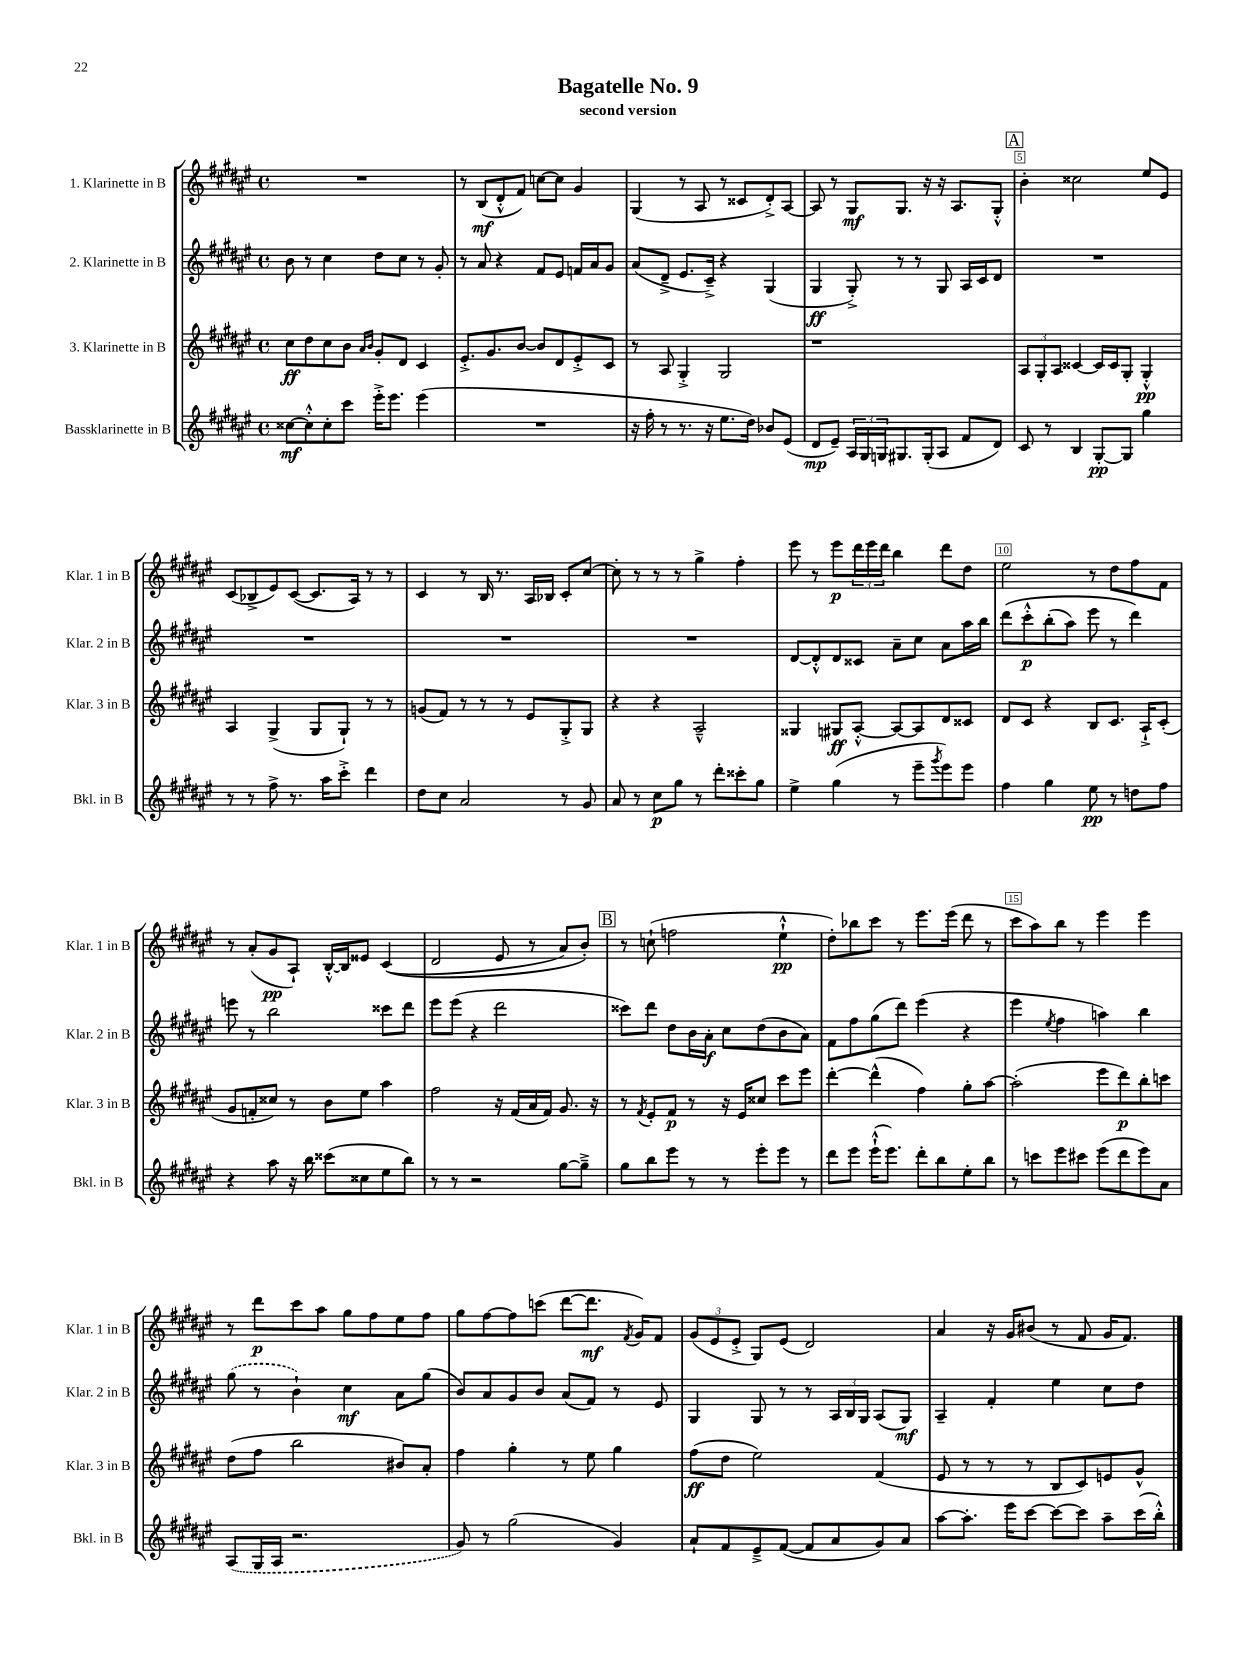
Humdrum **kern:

**kern	**dynam	**kern	**dynam	**kern	**dynam	**kern	**dynam
*part4	*part4	*part3	*part3	*part2	*part2	*part1	*part1
*staff4	*staff4	*staff3	*staff3	*staff2	*staff2	*staff1	*staff1
*I"Bassklarinette in B	*	*I"3. Klarinette in B	*	*I"2. Klarinette in B	*	*I"1. Klarinette in B	*
*I'Bkl. in B	*	*I'Klar. 3 in B	*	*I'Klar. 2 in B	*	*I'Klar. 1 in B	*
*clefG2	*	*clefG2	*	*clefG2	*	*clefG2	*
*k[f#c#g#d#a#e#]	*	*k[f#c#g#d#a#e#]	*	*k[f#c#g#d#a#e#]	*	*k[f#c#g#d#a#e#]	*
*M4/4	*	*M4/4	*	*M4/4	*	*M4/4	*
*met(c)	*	*met(c)	*	*met(c)	*	*met(c)	*
=1	=1	=1	=1	=1	=1	=1	=1
[8cc##X\L	mf	8cc#\L	ff	8b\	.	1r	.
8cc##'^^\]	.	8dd#\	.	8r	.	.	.
8cc##'\	.	8cc#\	.	4cc#\	.	.	.
8ccc#\J	.	8b\J	.	.	.	.	.
.	.	16qqa#/LL	.	.	.	.	.
.	.	16qqb/JJ	.	.	.	.	.
16eee#'^\KL	.	8g#'/L	.	8dd#\L	.	.	.
8.eee#\J	.	.	.	.	.	.	.
.	.	8d#/J	.	8cc#\J	.	.	.
(4eee#\	.	4c#/	.	8r	.	.	.
.	.	.	.	8g#'/	.	.	.
=2	=2	=2	=2	=2	=2	=2	=2
1r	.	8.e#'^/L	.	8r	.	8r	.
.	.	.	.	8a#/	.	(8B/L	mf
.	.	8.g#/	.	.	.	.	.
.	.	.	.	4r	.	8d#'^^/	.
.	.	[8b/J	.	.	.	8f#/J)	.
.	.	8b/L]	.	8f#/L	.	[8ccn\L	.
.	.	8d#/	.	8e#/J	.	8cc\J]	.
.	.	8e#'^/	.	16fn/LL	.	4g#/	.
.	.	.	.	16a#/J	.	.	.
.	.	8c#/J	.	8g#/J	.	.	.
=3	=3	=3	=3	=3	=3	=3	=3
16r	.	8r	.	(8a#/L	.	(4G#/	.
16ff#'\	.	.	.	.	.	.	.
8r	.	8A#/	.	8d#~^/J	.	.	.
8.r	.	4G#'^/	.	8.e#/L	.	8r	.
.	.	.	.	.	.	8A#/	.
16r	.	.	.	16c#~^/Jk)	.	.	.
8.ee#\L	.	2G#/	.	4r	.	8r	.
.	.	.	.	.	.	8c##X/L	.
16dd#\Jk)	.	.	.	.	.	.	.
8b-X/L	.	.	.	(4G#/	.	8d#'^/)	.
(8e#/J	.	.	.	.	.	[8A#/J	.
=4	=4	=4	=4	=4	=4	=4	=4
8d#/L	mp	1r	.	4G#/	ff	8A#/]	.
8e#~/J)	.	.	.	.	.	8r	.
24A#/LL	.	.	.	8G#'^/)	.	8G#/L	mf
24G#/	.	.	.	.	.	.	.
24Gn/J	.	.	.	.	.	.	.
8.G#X/	.	.	.	8r	.	8.G#/J	.
.	.	.	.	8r	.	.	.
(16G#'/k	.	.	.	.	.	16r	.
8A#/J	.	.	.	8G#/	.	16r	.
.	.	.	.	.	.	8.A#/L	.
8f#/L	.	.	.	16A#/LL	.	.	.
.	.	.	.	16c#/J	.	.	.
8d#/J)	.	.	.	8d#/J	.	8G#'^^/J	.
!!LO:REH:place=s1:t=A
=5	=5	=5	=5	=5	=5	=5	=5
8c#/	.	12A#/L	.	1r	.	4b'\	.
.	.	12G#'/	.	.	.	.	.
8r	.	.	.	.	.	.	.
.	.	12A#/J	.	.	.	.	.
4B/	.	[4c##X/	.	.	.	2cc##X\	.
[8G#'/L	pp	16c##/LL]	.	.	.	.	.
.	.	16c##/J	.	.	.	.	.
8G#/J]	.	8G#'/J	.	.	.	.	.
4gg#\	.	4G#'^^/	pp	.	.	8ee#/L	.
.	.	.	.	.	.	8e#/J	.
!!LO:LB:g=z
=6	=6	=6	=6	=6	=6	=6	=6
8r	.	4A#/	.	1r	.	(8c#/L	.
8r	.	.	.	.	.	8B-X^/	.
8ff#^\	.	(4G#^/	.	.	.	8e#/)	.
8.r	.	.	.	.	.	([8c#/J	.
.	.	8G#/L	.	.	.	8.c#/L]	.
16aa#\KL	.	.	.	.	.	.	.
8ccc#'^\J	.	8G#`/J)	.	.	.	.	.
.	.	.	.	.	.	16A#/Jk)	.
4ddd#\	.	8r	.	.	.	8r	.
.	.	8r	.	.	.	8r	.
=7	=7	=7	=7	=7	=7	=7	=7
8dd#\L	.	(8gn/L	.	1r	.	4c#/	.
8cc#\J	.	8f#/J)	.	.	.	.	.
2a#/	.	8r	.	.	.	8r	.
.	.	8r	.	.	.	16B/	.
.	.	.	.	.	.	8.r	.
.	.	8r	.	.	.	.	.
.	.	8e#/L	.	.	.	16A#/LL	.
.	.	.	.	.	.	16B-X/JJ	.
8r	.	8G#'^/	.	.	.	8c#'/L	.
8g#/	.	8G#/J	.	.	.	[8cc#/J	.
=8	=8	=8	=8	=8	=8	=8	=8
8a#/	.	4r	.	1r	.	8cc#'\]	.
8r	.	.	.	.	.	8r	.
8cc#\L	p	4r	.	.	.	8r	.
8gg#\J	.	.	.	.	.	8r	.
8r	.	2A#~^^/	.	.	.	4gg#^\	.
8ddd#'\L	.	.	.	.	.	.	.
8ccc##X'\	.	.	.	.	.	4ff#'\	.
8gg#\J	.	.	.	.	.	.	.
=9	=9	=9	=9	=9	=9	=9	=9
4ee#^\	.	4G##X/	.	[8d#/L	.	8eee#\	.
.	.	.	.	8d#'^^/]	.	8r	.
(4gg#\	.	8G#X/L	ff	8d#/	.	8eee#\L	p
.	.	[8A#'^^/J	.	8c##X/J	.	24ddd#\L	.
.	.	.	.	.	.	24eee#\	.
.	.	.	.	.	.	24ddd#\JJ	.
8r	.	8A#/L_	.	8a#~\L	.	4bb\	.
8eee#~\L	.	8A#/]	.	8cc#\J	.	.	.
8qggg#/	.	.	.	.	.	.	.
8eee#\)	.	8d#/	.	8a#\L	.	8ddd#\L	.
8eee#\J	.	8c##X/J	.	16aa#\L	.	8dd#\J	.
.	.	.	.	16bb\JJ	.	.	.
=10	=10	=10	=10	=10	=10	=10	=10
4ff#\	.	8d#/L	.	(8ddd#\L	.	2ee#\	.
.	.	8c#/J	.	8ccc#'^^\	p	.	.
4gg#\	.	4r	.	(8bb'\	.	.	.
.	.	.	.	8aa#\J)	.	.	.
8ee#\	pp	8B/L	.	8eee#\	.	8r	.
8r	.	8.c#/J	.	8r	.	8dd#\L	.
8ddn\L	.	.	.	4ddd#\)	.	8ff#\	.
.	.	16A#`^/KL	.	.	.	.	.
8ff#\J	.	(8c#'/J	.	.	.	8f#\J	.
!!LO:LB:g=z
=11	=11	=11	=11	=11	=11	=11	=11
4r	.	8g#/L	.	8eeen\	.	8r	.
.	.	8fn'/	.	8r	.	(8a#'/L	.
8aa#\	.	8cc##X/J)	.	2bb\	.	8g#/	pp
16r	.	8r	.	.	.	8A#`/J)	.
16bb\	.	.	.	.	.	.	.
(8ccc##X\L	.	8b\L	.	.	.	[16B'^^/LL	.
.	.	.	.	.	.	16B/J]	.
8cc##X\	.	8ee#\J	.	.	.	8e##X/J	.
8ee#\	.	4aa#\	.	8ccc##X\L	.	((4c#/	.
8bb\J)	.	.	.	8ddd#\J	.	.	.
=12	=12	=12	=12	=12	=12	=12	=12
8r	.	2ff#\	.	8eee#\L	.	2d#/	.
8r	.	.	.	(8eee#\J	.	.	.
2r	.	.	.	4r	.	.	.
.	.	16r	.	2ddd#\	.	8e#/	.
.	.	(16f#/LL	.	.	.	.	.
.	.	16a#/	.	.	.	8r	.
.	.	16f#/JJ)	.	.	.	.	.
[8gg#\L	.	8.g#/	.	.	.	8a#/L)	.
8gg#~^\J]	.	.	.	.	.	8b'/J)	.
.	.	16r	.	.	.	.	.
!!LO:REH:place=s1:t=B
=13	=13	=13	=13	=13	=13	=13	=13
8gg#\L	.	8r	.	8ccc##X\L)	.	8r	.
.	.	8qf#/	.	.	.	.	.
8bb\	.	8e#'/L	.	8ddd#\J	.	(8ccn`\	.
8eee#\J	.	8f#/J	p	8dd#\L	.	2ffn\	.
8r	.	8r	.	16b\L	.	.	.
.	.	.	.	16a#'\JJ	f	.	.
8r	.	16r	.	8cc#\L	.	.	.
.	.	16e#/KL	.	.	.	.	.
8eee#'\L	.	8cc##X/J	.	(8dd#\	.	.	.
8eee#\J	.	8ccc#\L	.	8b\	.	4ee#`^^\	pp
8r	.	8eee#\J	.	8a#\J)	.	.	.
=14	=14	=14	=14	=14	=14	=14	=14
8ddd#\L	.	[4ddd#'\	.	8f#\L	.	8dd#'\L)	.
8eee#\J	.	.	.	8ff#\	.	8bb-X\	.
(16eee#`^^\KL	.	(4ddd#^^\]	.	(8gg#\	.	8ccc#\J	.
8.eee#\J)	.	.	.	.	.	.	.
.	.	.	.	8ddd#\J)	.	8r	.
8ddd#'\L	.	4ff#\)	.	(4eee#\	.	8.eee#\L	.
8bb\	.	.	.	.	.	.	.
.	.	.	.	.	.	(16eee#\Jk	.
8ee#'\	.	8gg#'\L	.	4r	.	8ddd#\	.
8bb\J	.	[8aa#\J	.	.	.	8r	.
=15	=15	=15	=15	=15	=15	=15	=15
8r	.	(2aa#'\]	.	4eee#\	.	8ccc#\L	.
8cccn\L	.	.	.	.	.	8aa#\)	.
.	.	.	.	8qee#/	.	.	.
8eee#\	.	.	.	4ff#\	.	8bb\J	.
8ccc#X\J	.	.	.	.	.	8r	.
(8eee#\L	.	8eee#\L	.	4aan\)	.	4eee#\	.
8ddd#\	.	8ddd#\)	p	.	.	.	.
8eee#\)	.	8bb'\	.	4bb\	.	4eee#\	.
8a#\J	.	8cccn\J	.	.	.	.	.
!!LO:LB:g=z
=16	=16	=16	=16	=16	=16	=16	=16
(8A#/L	.	(8dd#\L	.	(8gg#\	.	8r	.
16G#/L	.	8ff#\J	.	8r	.	8ddd#\L	p
16A#/JJ	.	.	.	.	.	.	.
2.r	.	2bb\	.	4b`\)	.	8ccc#\	.
.	.	.	.	.	.	8aa#\J	.
.	.	.	.	4cc#\	mf	8gg#\L	.
.	.	.	.	.	.	8ff#\	.
.	.	8b#X/L)	.	8a#\L	.	8ee#\	.
.	.	8a#'/J	.	(8gg#\J	.	8ff#\J	.
=17	=17	=17	=17	=17	=17	=17	=17
8g#/)	.	4ff#\	.	8b/L)	.	8gg#\L	.
8r	.	.	.	8a#/	.	[8ff#\	.
(2gg#\	.	4gg#'\	.	8g#/	.	8ff#\]	.
.	.	.	.	8b/J	.	(8cccn\J	.
.	.	8r	.	(8a#/L	.	[8ddd#\L	.
.	.	8ee#\	.	8f#/J)	.	8.ddd#\J]	mf
4g#/)	.	4gg#\	.	8r	.	.	.
.	.	.	.	.	.	8qf#/	.
.	.	.	.	.	.	16g#/KL)	.
.	.	.	.	8e#/	.	8f#/J	.
=18	=18	=18	=18	=18	=18	=18	=18
8a#`/L	.	(8ff#\L	ff	4G#/	.	(12g#/L	.
.	.	.	.	.	.	12e#/	.
8f#/	.	8dd#\J	.	.	.	.	.
.	.	.	.	.	.	12e#'^/J	.
8e#~^/	.	2ee#\)	.	8G#/	.	8G#/L)	.
([8f#/J	.	.	.	8r	.	(8e#/J	.
8f#/L]	.	.	.	8r	.	2d#/)	.
8a#/	.	.	.	24A#/LL	.	.	.
.	.	.	.	24B/	.	.	.
.	.	.	.	24G#/JJ	.	.	.
8g#/)	.	(4f#/	.	(8A#/L	.	.	.
8a#/J	.	.	.	8G#/J)	mf	.	.
=19	=19	=19	=19	=19	=19	=19	=19
[8aa#\L	.	8e#/	.	4A#~/	.	4a#/	.
8.aa#'\J]	.	8r	.	.	.	.	.
.	.	8r	.	4f#'/	.	16r	.
16eee#\KL	.	.	.	.	.	16g#/KL	.
[8ccc#\J	.	8r	.	.	.	(8b#X/J	.
8ccc#\L_	.	8B/L	.	4ee#\	.	8r	.
8ccc#\J]	.	8c#/)	.	.	.	8f#/	.
8aa#~\L	.	8en/	.	8cc#\L	.	16g#/KL	.
.	.	.	.	.	.	8.f#/J)	.
(16ccc#\L	.	8g#^^/J	.	8dd#\J	.	.	.
16bb'^^\JJ)	.	.	.	.	.	.	.
==	==	==	==	==	==	==	==
*-	*-	*-	*-	*-	*-	*-	*-
